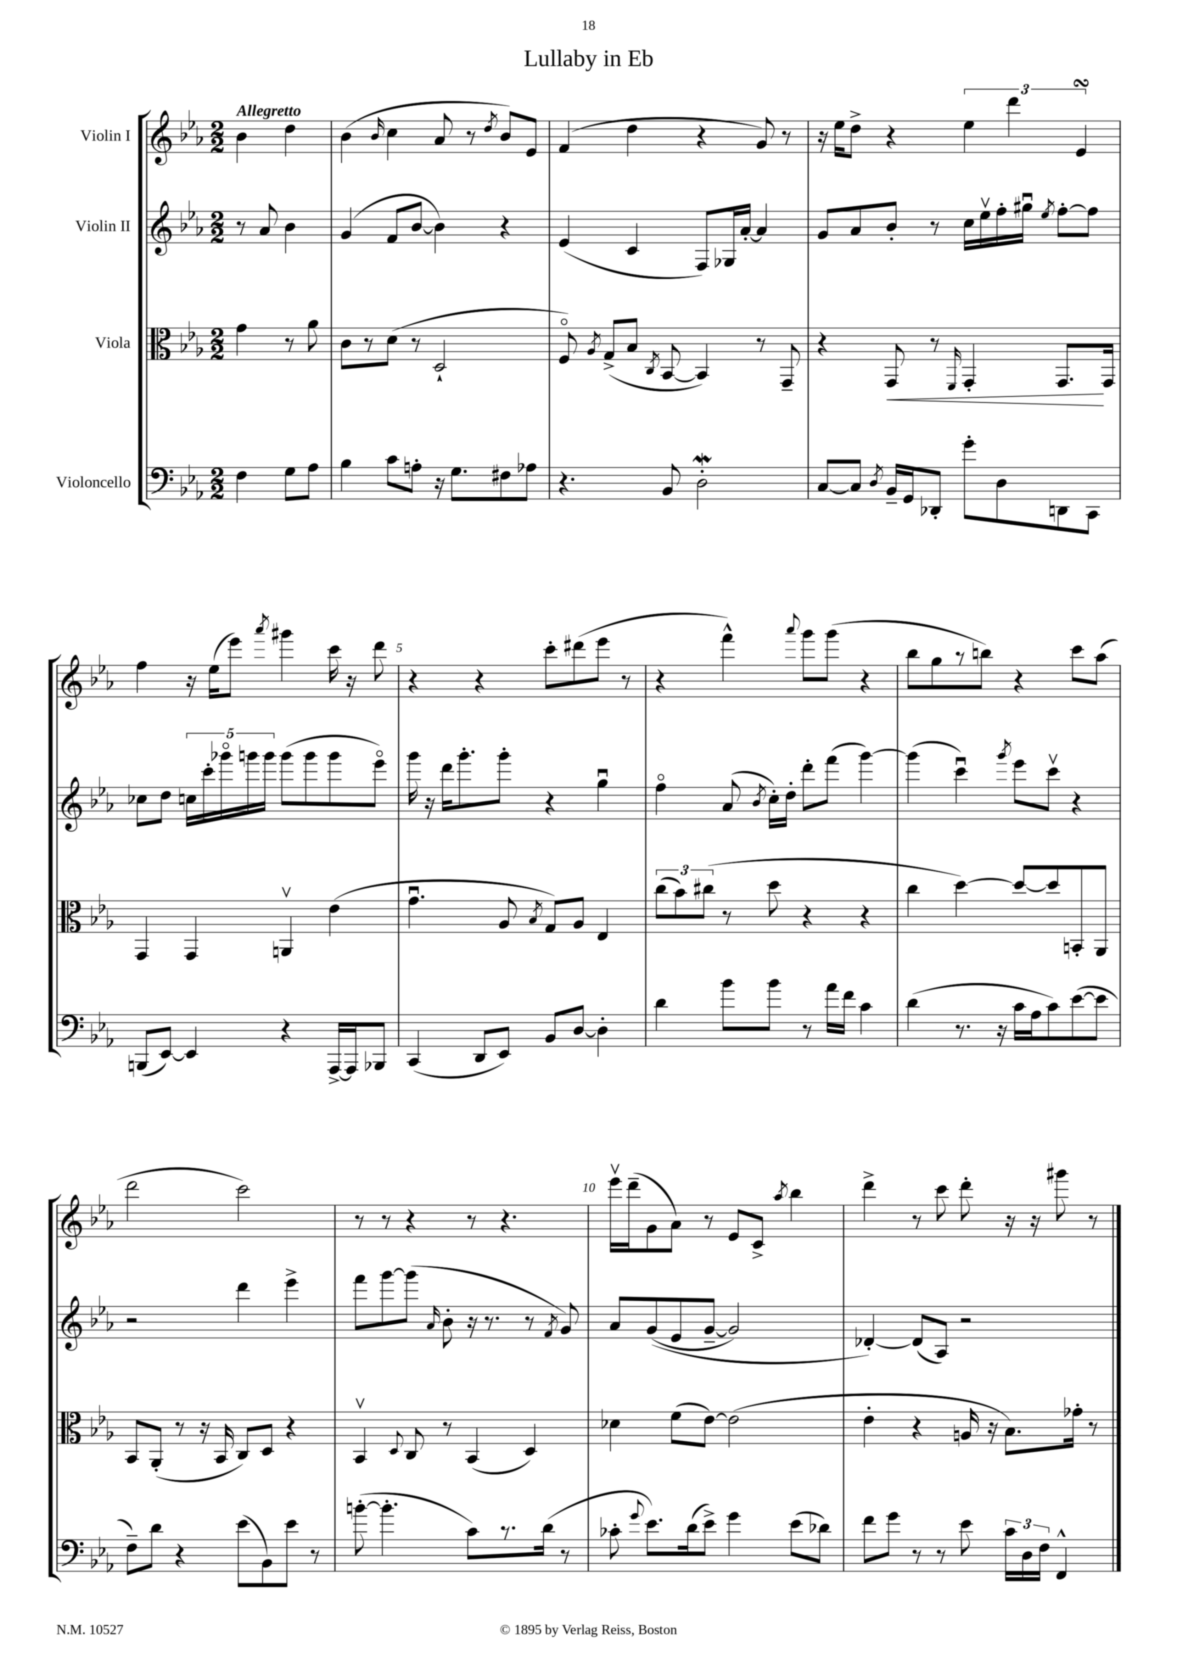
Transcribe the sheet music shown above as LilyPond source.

\header { title = "Lullaby in Eb" }
<<
\new StaffGroup <<
\new Staff = "s0" \with { instrumentName = "Violin I" } {
    \clef treble \key ees \major \numericTimeSignature \time 2/2 \partial 2 \tempo "Allegretto"
    \autoBeamOff bes'4 d''4 |
    bes'4( \grace { bes'16 } c''4 aes'8 r8 \acciaccatura { d''8 } bes'8[) ees'8] |
    f'4( d''4 r4 g'8) r8 |
    r16 ees''16[ d''8]-> r4 \tuplet 3/2 { ees''4 d'''4 ees'4\turn } |
    f''4 r16 ees''16[( ees'''8]) \acciaccatura { aes'''8 } gis'''4 c'''16 r16 d'''8 |
    r4 r4 c'''8[-. dis'''8( ees'''8] r8 |
    r4 f'''4-^) \appoggiatura { aes'''8 } g'''8[ g'''8]( r4 |
    bes''8[ g''8 r8 b''8]) r4 c'''8[ aes''8]( |
    d'''2 c'''2) |
    r8 r8 r4 r8 r4. |
    ees'''16[\upbow d'''16--( g'8 aes'8]) r8 ees'8[ c'8]-> \acciaccatura { aes''8 } bes''4 |
    d'''4-> r8 c'''8 d'''8-. r16 r16 gis'''8 r8 \bar "|." |
}
\new Staff = "s1" \with { instrumentName = "Violin II" } {
    \clef treble \key ees \major \numericTimeSignature \time 2/2 \partial 2
    \autoBeamOff r8 aes'8 bes'4 |
    g'4( f'8[ bes'8]~ bes'4) r4 |
    ees'4( c'4 f8[) ges16 aes'16]~-. aes'4 |
    g'8[ aes'8 bes'8]-. r8 c''16[ ees''16\upbow f''16-. gis''16]\downbow \acciaccatura { ees''8 } f''8[~-. f''8] |
    ces''8[ d''8] \tuplet 5/4 { c''16[ c'''16-. ges'''16\flageolet g'''16 g'''16] } g'''8[( g'''8 g'''8 ees'''8]\flageolet) |
    g'''16 r16 d'''16[ g'''8.-. g'''8]-. r4 g''4\downbow |
    f''4\flageolet aes'8( \acciaccatura { bes'8 } c''16[-.) d''16]-. d'''8[-. f'''8]( g'''4~) |
    g'''4( c'''4\downbow) \acciaccatura { g'''8 } ees'''8[ c'''8]\upbow r4 |
    r2 d'''4 ees'''4-> |
    f'''8[ g'''8~ g'''8]( \grace { aes'16 } bes'8-. r16 r8. r8 \acciaccatura { f'8 } g'8) |
    aes'8[ g'8(\( ees'8 g'8]~-- g'2) |
    des'4~-.\) des'8[( aes8]) r2 \bar "|." |
}
\new Staff = "s2" \with { instrumentName = "Viola" } {
    \clef alto \key ees \major \numericTimeSignature \time 2/2 \partial 2
    \autoBeamOff g'4 r8 aes'8 |
    c'8[ r8 d'8]( r8 d2-! |
    f8\flageolet) \acciaccatura { aes8 } g8[->( bes8] \acciaccatura { c8 } bes,8~ bes,4) r8 g,8-- |
    r4 g,8\< r8 \grace { f,16 } g,4-. g,8.[\! g,16] |
    g,4 g,4 a,4\upbow ees'4( |
    g'4.\downbow aes8 \acciaccatura { bes8 } g8[) aes8] ees4 |
    \tuplet 3/2 { c''8[( bes'8) cis''8]( } r8 d''8 r4 r4 |
    c''4 d''4~) d''8[~ d''8 b,8-. aes,8] |
    bes,8[ aes,8]-.( r8 r16 bes,16 c8[) d8] r4 |
    bes,4\upbow \appoggiatura { d8 } c8 r8 bes,4( d4) |
    des'4 f'8[( ees'8]~) ees'2( |
    ees'4-. r4 a16 r16 bes8.[) ges'16]-. r8 \bar "|." |
}
\new Staff = "s3" \with { instrumentName = "Violoncello" } {
    \clef bass \key ees \major \numericTimeSignature \time 2/2 \partial 2
    \autoBeamOff f4 g8[ aes8] |
    bes4 c'8[ a8]-. r16 g8.[ fis8 aes8] |
    r4. bes,8 d2-.\mordent |
    c8[~ c8] \acciaccatura { d8 } bes,16[-- g,16 des,8]-. g'8[-. d8 d,8 c,8] |
    b,,8[( ees,8]~) ees,4 r4 aes,,16[~-> aes,,16 bes,,8] |
    c,4( d,8[ ees,8]) bes,8[ d8]~ d4-. |
    d'4 bes'8[ bes'8] r8 aes'16[ f'16] c'4 |
    d'4( r8. r16 c'16[ aes16 c'8) ees'8~( ees'8] |
    f8[--) d'8] r4 ees'8[( bes,8) ees'8] r8 |
    b'8~-.( b'4.-. c'8[) r8. d'16]( r8 |
    ces'8-. \appoggiatura { g'8 } ees'8.[) d'16( ees'8]->) g'4 ees'8[( des'8]) |
    f'8[ g'8] r8 r8 ees'8 \tuplet 3/2 { c'16[ d16 f16] } f,4-^ \bar "|." |
}
>>
>>
\layout { \context { \Score \override BarNumber.break-visibility = ##(#f #t #t) barNumberVisibility = #(every-nth-bar-number-visible 5) } }
